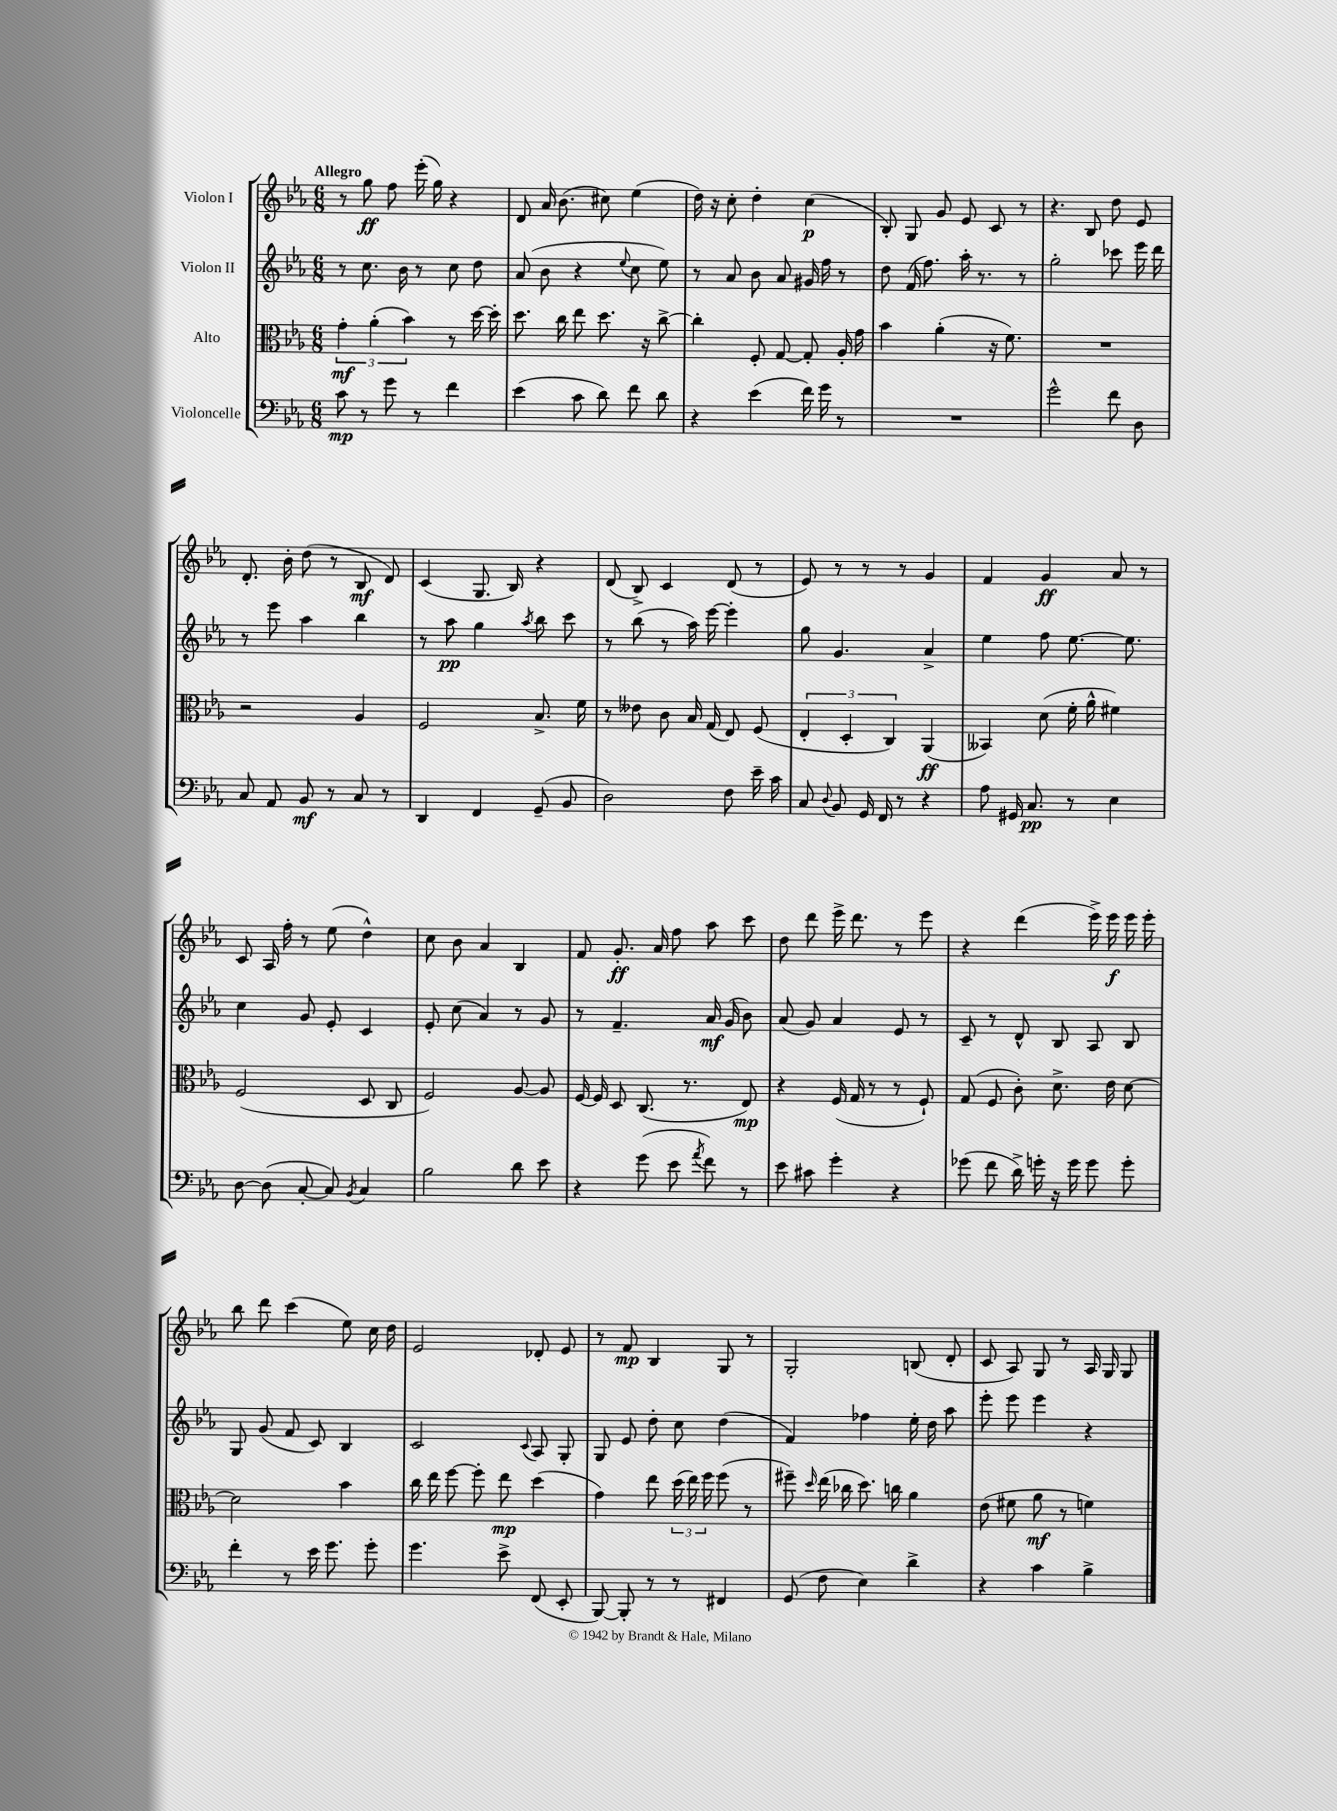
<<
\new StaffGroup <<
\new Staff = "s0" \with { instrumentName = "Violon I" } {
    \clef treble \key ees \major \numericTimeSignature \time 6/8 \tempo "Allegro"
    \autoBeamOff r8 g''8\ff f''8 ees'''16-.( g''16) r4 |
    d'8 aes'16 bes'8.( cis''8) ees''4( |
    d''16) r16 c''8-. d''4-. c''4\p( |
    bes8-.) g8 g'8 ees'8 c'8 r8 |
    r4. bes8 d''8 ees'8 |
    d'8.-. bes'16-. d''8( r8 bes8\mf d'8) |
    c'4( g8. bes16) r4 |
    d'8( bes8->) c'4 d'8( r8 |
    ees'8) r8 r8 r8 g'4 |
    f'4 g'4\ff aes'8 r8 |
    c'8 aes16 f''16-. r8 ees''8( d''4-^) |
    c''8 bes'8 aes'4 bes4 |
    f'8 g'8.-.\ff aes'16 f''8 aes''8 c'''8 |
    d''8 d'''8 ees'''16-> d'''8. r8 ees'''8 |
    r4 d'''4( ees'''16->) ees'''16\f ees'''16 ees'''16-. |
    bes''8 d'''8 c'''4( ees''8) c''16 d''16 |
    ees'2 des'8-. ees'8 |
    r8 f'8\mp bes4 g8 r8 |
    g2-. b8( d'8-. |
    c'8 aes8) g8 r8 aes16 g16 g8 \bar "|." |
}
\new Staff = "s1" \with { instrumentName = "Violon II" } {
    \clef treble \key ees \major \numericTimeSignature \time 6/8
    \autoBeamOff r8 c''8. bes'16 r8 c''8 d''8 |
    aes'8( bes'8 r4 \appoggiatura { ees''8 } c''8 ees''8) |
    r8 aes'8 bes'8 aes'8 gis'16 f''16 r8 |
    d''8 f'16( f''8.) aes''16-. r8. r8 |
    g''2-. ces'''8 ees'''16 d'''16 |
    r8 ees'''8 aes''4 bes''4 |
    r8 aes''8\pp g''4 \acciaccatura { aes''8 } bes''8 c'''8 |
    r8 bes''8( r8 aes''16) ees'''16~ ees'''4-. |
    g''8 g'4. aes'4-> |
    ees''4 f''8 ees''8.~ ees''8. |
    c''4 g'8 ees'8-. c'4 |
    ees'8-. c''8( aes'4) r8 g'8 |
    r8 f'4.-- aes'16\mf g'16( bes'8) |
    aes'8( g'8) aes'4 ees'8 r8 |
    c'8-- r8 d'8-^ bes8 aes8 bes8 |
    g8 g'8( f'8 c'8) bes4 |
    c'2 \appoggiatura { c'8 } aes8 g8-. |
    g8 ees'8 d''8-. c''8 d''4( |
    f'4) fes''4 ees''16-. d''16 aes''8 |
    ees'''8-. ees'''8 ees'''4 r4 \bar "|." |
}
\new Staff = "s2" \with { instrumentName = "Alto" } {
    \clef alto \key ees \major \numericTimeSignature \time 6/8
    \autoBeamOff \tuplet 3/2 { g'4-.\mf aes'4-.( bes'4) } r8 d''16~ d''16-. |
    d''8. c''16 ees''8 d''8. r16 c''8~-> |
    c''4-. f8-. g8~ g8-. aes16-. g'16 |
    bes'4 aes'4-.( r16 f'8.) |
    R2. |
    r2 aes4 |
    f2 bes8.-> f'16 |
    r8 eeses'8 c'8 bes16 g16( ees8) f8( |
    \tuplet 3/2 { ees4-. d4-. c4) } aes,4\ff( |
    beses,4) d'8( f'16-. aes'16-^ fis'4) |
    f2( d8 c8 |
    f2) aes8~ aes8 |
    f16~ f16 d8 c8.( r8. ees8\mp) |
    r4 f16( g16 r8 r8 f8-!) |
    g8( f8 c'8-.) d'8.-> ees'16 d'8~ |
    d'2 bes'4 |
    c''16 ees''16 f''8~ f''8-. ees''8\mp d''4( |
    g'4) ees''8 \tuplet 3/2 { d''16( ees''16) f''16 } f''8( r8 |
    fis''8--) \grace { d''16 } ees''16( ces''16 d''8.) c''16 aes'4 |
    ees'8( fis'8 aes'8\mf r8 f'4) \bar "|." |
}
\new Staff = "s3" \with { instrumentName = "Violoncelle" } {
    \clef bass \key ees \major \numericTimeSignature \time 6/8
    \autoBeamOff c'8\mp r8 g'8 r8 f'4 |
    ees'4( c'8 d'8) f'8 d'8 |
    r4 ees'4( f'16) g'16 r8 |
    R2. |
    g'2-^ f'8 d8 |
    c8 aes,8 bes,8\mf r8 c8 r8 |
    d,4 f,4 g,8--( bes,8 |
    d2) f8 ees'16-- c'16 |
    c8 \appoggiatura { d8 } bes,8 g,16 f,16 r8 r4 |
    aes8 gis,16 c8.\pp r8 ees4 |
    d8~ d8( c8~-. c8) \acciaccatura { bes,8 } c4 |
    bes2 d'8 ees'8 |
    r4 g'8( ees'8 \acciaccatura { aes'8 } f'8) r8 |
    ees'8 cis'8 g'4-. r4 |
    ges'8( f'8 d'16->) g'16-. r16 g'16 g'8 g'8-. |
    f'4-. r8 ees'16 g'8. g'8-. |
    g'4. ees'8-> f,8( ees,8-. |
    bes,,8~) bes,,8-. r8 r8 fis,4 |
    g,8( f8 ees4) d'4-> |
    r4 c'4 bes4-> \bar "|." |
}
>>
>>
\layout { \context { \Score \remove "Bar_number_engraver" } }
